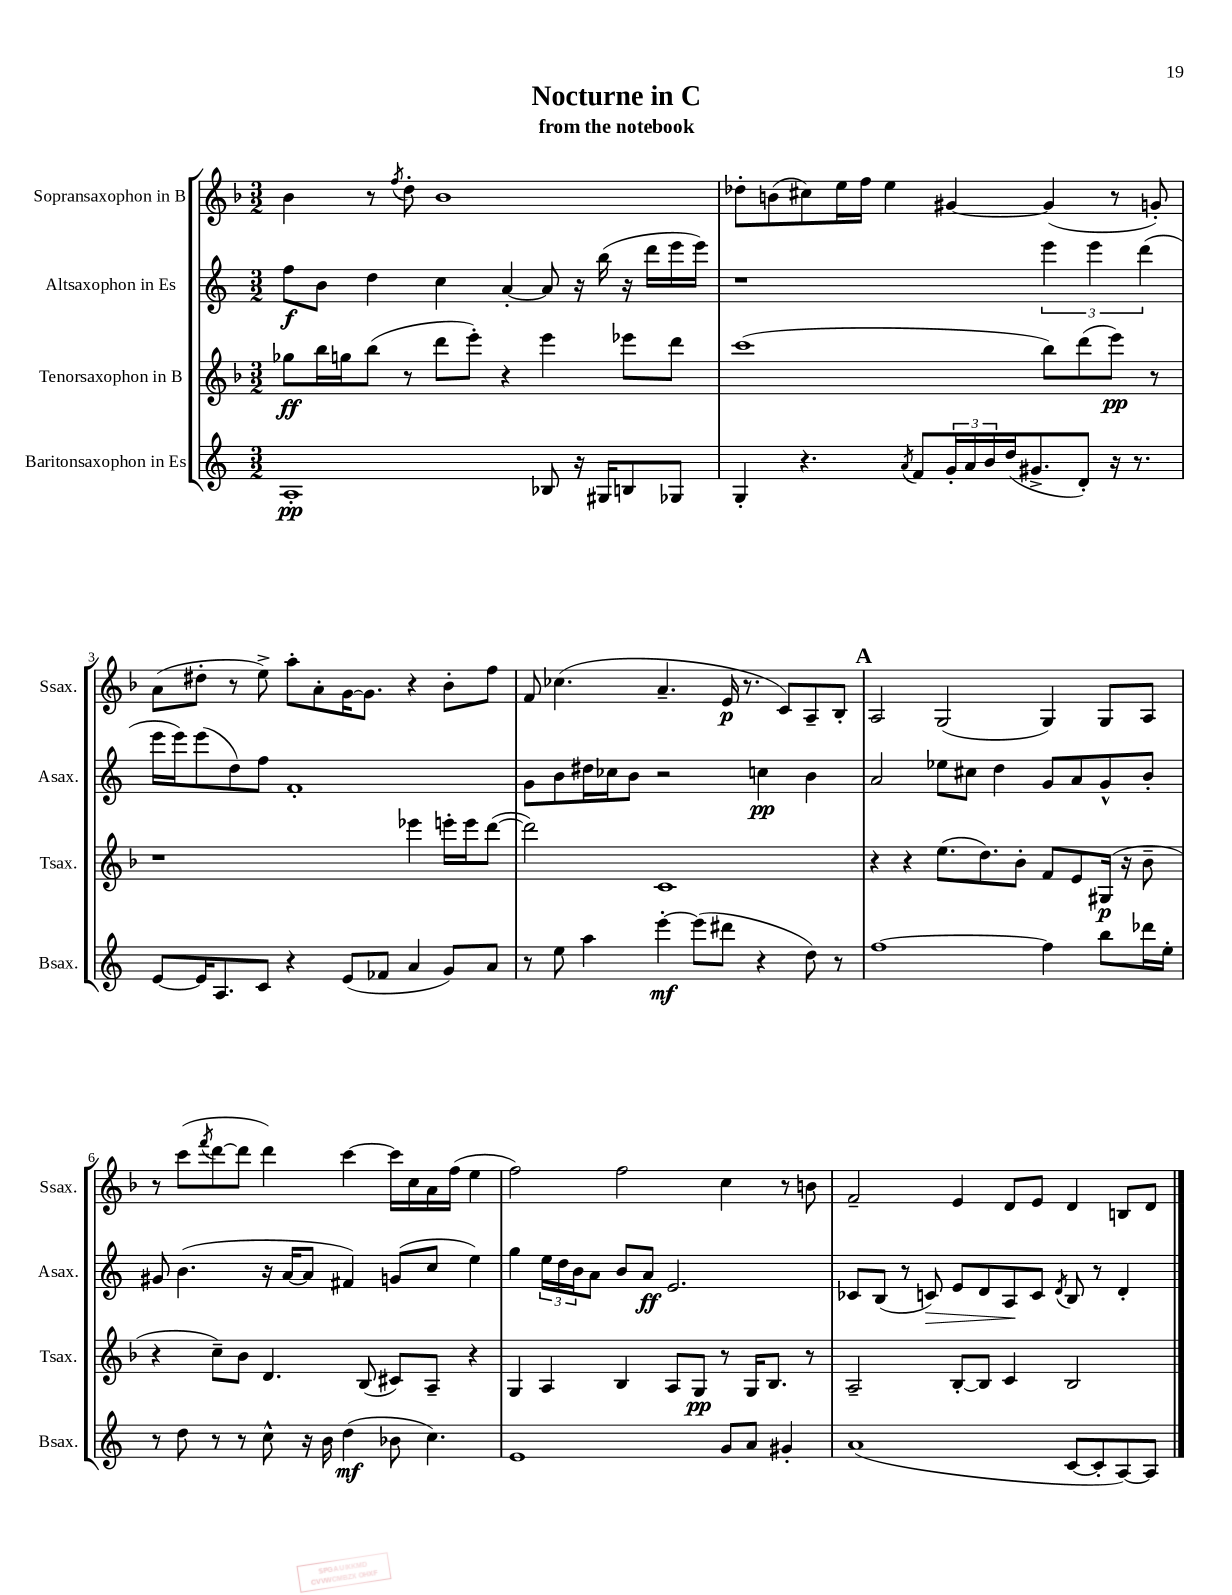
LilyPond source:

\header { title = "Nocturne in C" subtitle = "from the notebook" }
<<
\new StaffGroup <<
\new Staff = "s0" \with { instrumentName = "Sopransaxophon in B" shortInstrumentName = "Ssax." } {
    \clef treble \key f \major \numericTimeSignature \time 3/2
    bes'4 r8 \acciaccatura { f''8 } d''8-. bes'1 |
    des''8-. b'8( cis''8) e''16 f''16 e''4 gis'4~ gis'4( r8 g'8-.) |
    a'8( dis''8-. r8 e''8->) a''8-. a'8-. g'16~ g'8. r4 bes'8-. f''8 |
    f'8 ces''4.( a'4.-- e'16\p r8. c'8) a8-- bes8-. |
    \mark \markup { \bold "A" } a2 g2( g4) g8 a8 |
    r8 c'''8( \acciaccatura { f'''8 } d'''8~ d'''8 d'''4) c'''4~ c'''16 c''16 a'16 f''16( e''4 |
    f''2) f''2 c''4 r8 b'8 |
    f'2-- e'4 d'8 e'8 d'4 b8 d'8 \bar "|." |
}
\new Staff = "s1" \with { instrumentName = "Altsaxophon in Es" shortInstrumentName = "Asax." } {
    \clef treble \key c \major \numericTimeSignature \time 3/2
    f''8\f b'8 d''4 c''4 a'4~-. a'8 r16 b''16( r16 d'''16 e'''16 e'''16) |
    r1 \tuplet 3/2 { e'''4 e'''4 d'''4( } |
    e'''16 e'''16) e'''8( d''8) f''8 f'1-. |
    g'8 b'8 dis''16 ces''16 b'8 r2 c''4\pp b'4 |
    \mark \markup { \bold "A" } a'2 ees''8 cis''8 d''4 g'8 a'8 g'8-^ b'8-. |
    gis'8 b'4.( r16 a'16~ a'8 fis'4) g'8( c''8 e''4) |
    g''4 \tuplet 3/2 { e''16 d''16 b'16 } a'8 b'8 a'8\ff e'2. |
    ces'8 b8( r8 c'8\>) e'8 d'8 a8\! c'8 \acciaccatura { d'8 } b8 r8 d'4-. \bar "|." |
}
\new Staff = "s2" \with { instrumentName = "Tenorsaxophon in B" shortInstrumentName = "Tsax." } {
    \clef treble \key f \major \numericTimeSignature \time 3/2
    ges''8\ff bes''16 g''16 bes''8( r8 d'''8 e'''8-.) r4 e'''4 ees'''8 d'''8 |
    c'''1( bes''8) d'''8( e'''8\pp) r8 |
    r1 ees'''4 e'''16-. e'''16 d'''8~( |
    d'''2) c'1 |
    \mark \markup { \bold "A" } r4 r4 e''8.( d''8.) bes'8-. f'8 e'8 gis16\p( r16 bes'8-- |
    r4 c''8--) bes'8 d'4. bes8( cis'8) a8-- r4 |
    g4 a4 bes4 a8 g8\pp r8 g16 bes8. r8 |
    a2-- bes8~-. bes8 c'4 bes2 \bar "|." |
}
\new Staff = "s3" \with { instrumentName = "Baritonsaxophon in Es" shortInstrumentName = "Bsax." } {
    \clef treble \key c \major \numericTimeSignature \time 3/2
    a1-.\pp bes8 r16 gis16 b8 ges8 |
    g4-. r4. \acciaccatura { a'8 } f'8 \tuplet 3/2 { g'16-. a'16 b'16 } d''16( gis'8.-> d'8-.) r16 r8. |
    e'8~ e'16 a8. c'8 r4 e'8( fes'8 a'4 g'8) a'8 |
    r8 e''8 a''4 e'''4~-.\mf e'''8( dis'''8 r4 d''8) r8 |
    \mark \markup { \bold "A" } f''1~ f''4 b''8 des'''16 e''16-. |
    r8 d''8 r8 r8 c''8-^ r16 b'16 d''4\mf( bes'8 c''4.) |
    e'1 g'8 a'8 gis'4-. |
    a'1( c'8~ c'8-. a8~) a8 \bar "|." |
}
>>
>>
